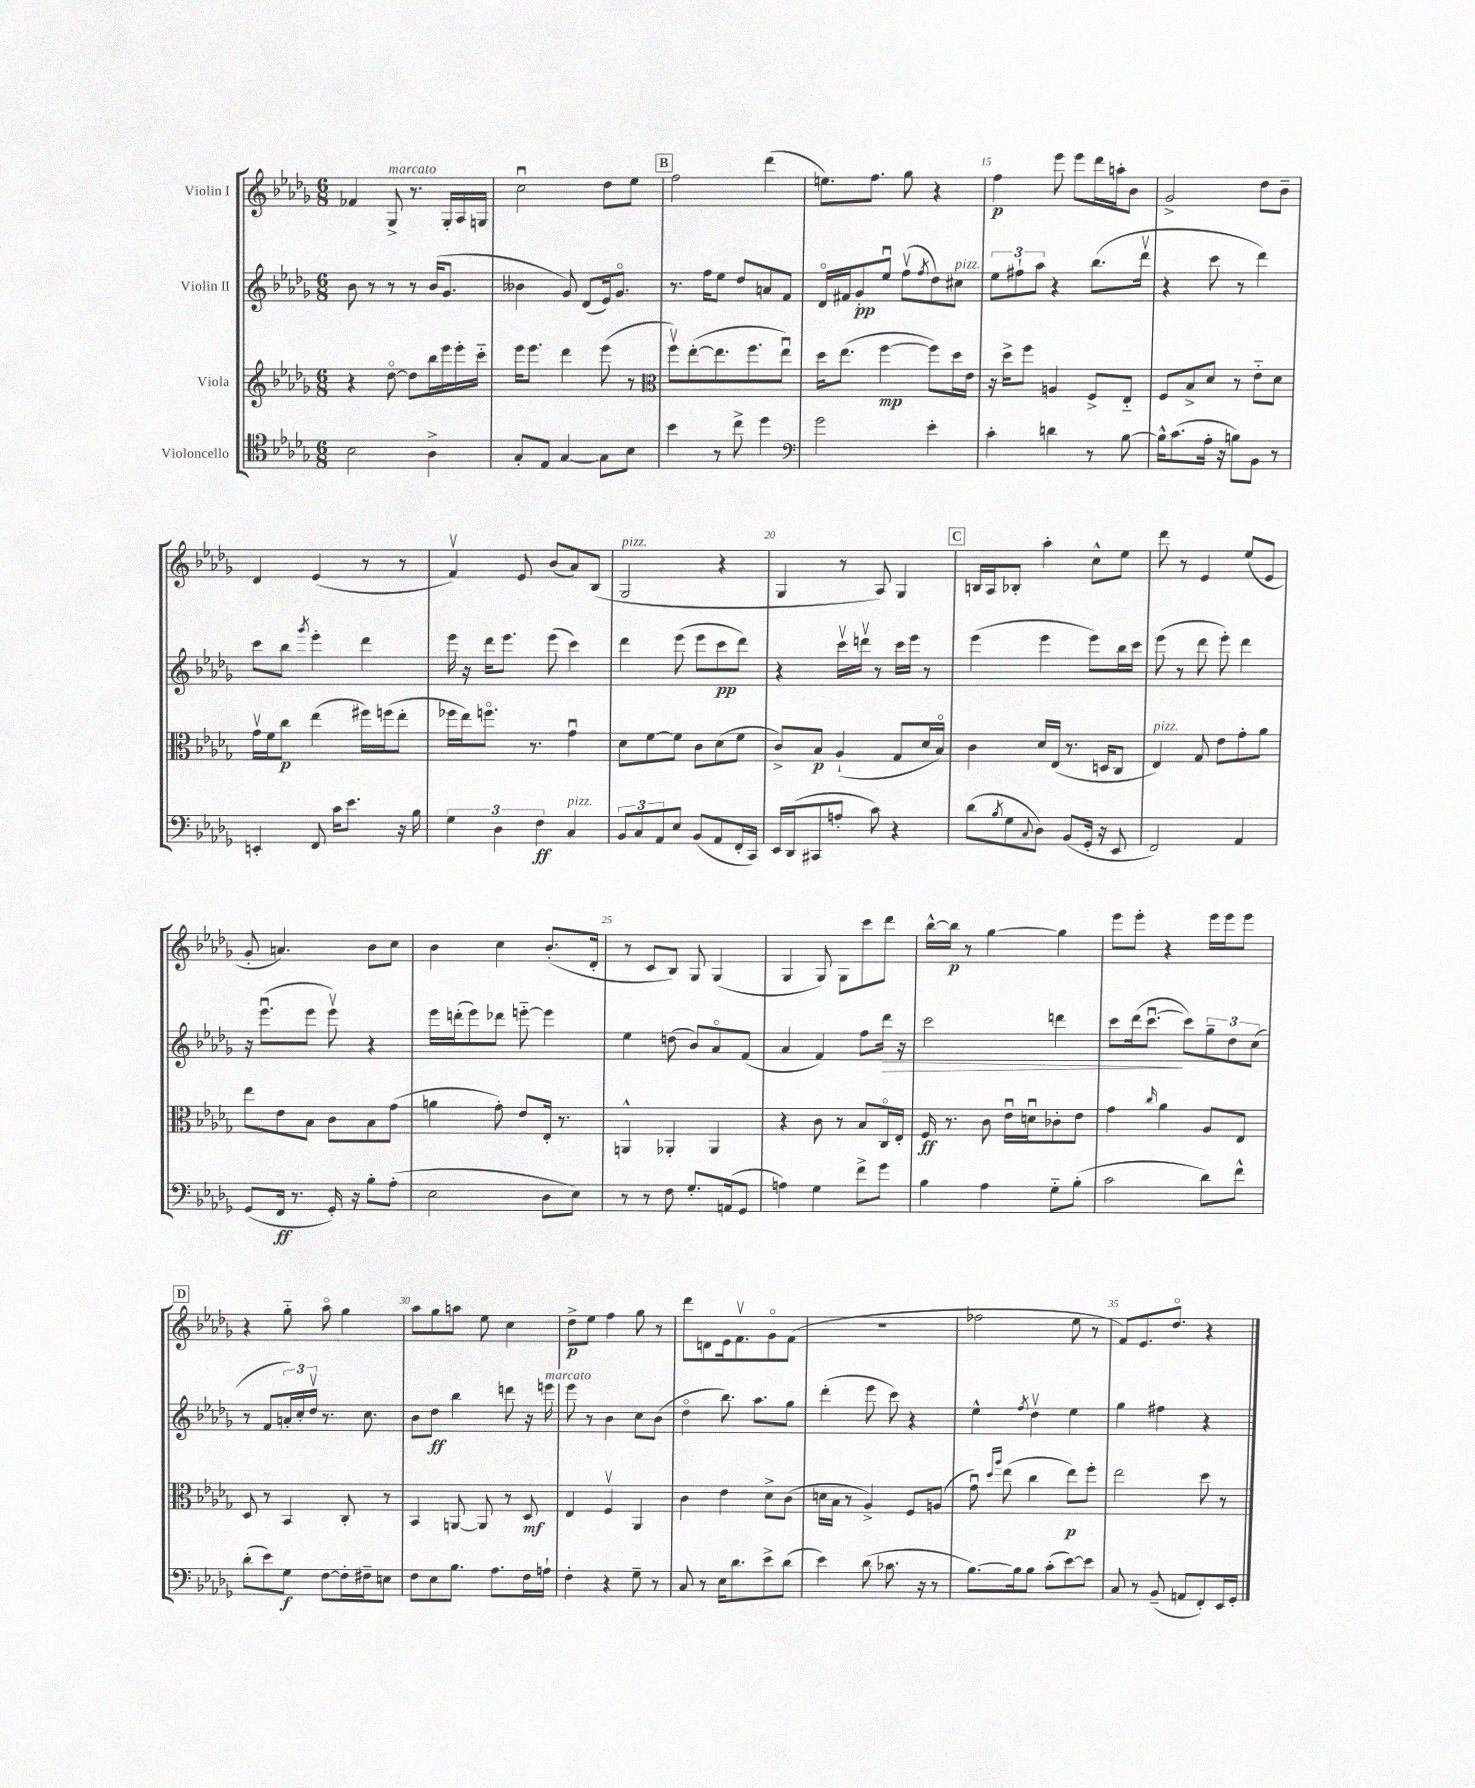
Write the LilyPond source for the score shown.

<<
\new StaffGroup <<
\new Staff = "s0" \with { instrumentName = "Violin I" } {
    \clef treble \key des \major \numericTimeSignature \time 6/8
    fes'4 ges8->^\markup { \italic "marcato" } r8. ges16-. aes16 g16 |
    c''2\downbow des''8 ees''8 |
    \mark \markup { \box "B" } f''2 des'''4( |
    e''8.) f''8. ges''8 r4 |
    f''4\p ees'''8 ees'''8 des'''16 a''16-. bes'8 |
    ges'2-> des''8 bes'8-- |
    des'4 ees'4( r8 r8 |
    f'4\upbow) ees'8 bes'8( aes'8) bes8( |
    ges2^\markup { \italic "pizz." } r4 |
    ges4 r8 aes8) ges4 |
    \mark \markup { \box "C" } b16 aes16 bes8-. aes''4-. c''8-^ ees''8 |
    des'''8 r8 ees'4 ees''8( ees'8 |
    ges'8-. a'4.) bes'8 c''8 |
    bes'4 c''4 bes'8.-.( des'16-. |
    r8 c'8 bes8) ges8 ges4( |
    ges4 ges8) ges8 c'''8 des'''8 |
    bes''16~-^ bes''16\p r8 ges''4~ ges''4 |
    ees'''8 ees'''8-. r4 ees'''16 ees'''16 ees'''8 |
    \mark \markup { \box "D" } r4 ges''8-_ aes''8\flageolet ges''4 |
    aes''8 ges''8 a''8 ees''8 c''4 |
    des''8->\p ees''8 f''4 ges''8 r8 |
    des'''8 d'8 ees'16 f'8.\upbow ges'8\flageolet f'8( |
    R2. |
    fes''2 ees''8 r8 |
    f'8) ees'8. des''8.\flageolet r4 \bar "|." |
}
\new Staff = "s1" \with { instrumentName = "Violin II" } {
    \clef treble \key des \major \numericTimeSignature \time 6/8
    bes'8 r8 r8 r8 bes'16( ges'8. |
    beses'4 ges'8) des'8( ees'16) ges'8.\flageolet |
    \mark \markup { \box "B" } r8. f''16 ees''8 des''8 a'8 f'8 |
    des'16\flageolet fis'16 ges'8-.\pp ees''8\downbow f''8\upbow( \acciaccatura { f''8 } des''8) cis''8^\markup { \italic "pizz." } |
    \tuplet 3/2 { ees''8 fis''8-! aes''8 } r4 bes''8.( des'''16\upbow |
    r4 c'''8 r8 des'''4) |
    c'''8 bes''8 \acciaccatura { ges'''8 } ees'''4-. des'''4 |
    ees'''16 r16 des'''16 ees'''8. ees'''8( c'''4) |
    des'''4 ees'''8( ees'''8 c'''8\pp des'''8) |
    r4 c'''16\upbow d'''16\upbow r8 c'''16 ees'''16 r8 |
    \mark \markup { \box "C" } ees'''4( ees'''4 ees'''8) bes''16 c'''16 |
    ees'''8( r8 des'''8 ees'''8-.) des'''4 |
    r16 ees'''8.\downbow( ees'''8 ees'''8\upbow) r4 |
    ees'''16 d'''16-.( ees'''8) des'''8 e'''8~-_ e'''4 |
    ees''4 d''8( bes'8) aes'8\flageolet f'8( |
    aes'4 f'4) f''8 des'''16\> r16 |
    c'''2 d'''4 |
    c'''8 des'''16( c'''8.~\downbow\! c'''8) \tuplet 3/2 { ges''8-- des''8 c''8( } |
    \mark \markup { \box "D" } r8 f'8 \tuplet 3/2 { a'16-.) c''16-. des''16\upbow } r8. c''8. |
    bes'8 des''8\ff bes''4 d'''8 r16 e'''16^\markup { \italic "marcato" } |
    ees'''8 r8 bes'4 c''8 bes'8( |
    des''4\flageolet bes''8.) aes''8. ges''8 |
    des'''4-.( ees'''8 c'''8) r4 |
    ees''4-^ \acciaccatura { f''8 } des''4\upbow ees''4 |
    ges''4 fis''4 r4 \bar "|." |
}
\new Staff = "s2" \with { instrumentName = "Viola" } {
    \clef treble \key des \major \numericTimeSignature \time 6/8
    r4 des''8~\flageolet des''8 bes''16 ees'''16 ees'''16-. c'''16-_ |
    ees'''16 ees'''8. des'''4 ees'''8( r8 |
    \mark \markup { \box "B" } \clef alto f''8\upbow) ees''8~-.( ees''8. f''8. ees''8\downbow) |
    des''16 ees''8.( f''4~\mp f''8) des''16 ees'16 |
    r16 des''16-> f''8 a4 f8-> ees8-_ |
    f8 bes8-> des'8 r8 ees'8-_ des'8 |
    ges'16\upbow f'16 c''8\p ees''4( fis''16) f''16( ees''8-. |
    fes''16 ees''16) f''8.\flageolet r8. ges'4\downbow |
    des'8 f'8~ f'8 c'8 des'8( f'8 |
    c'8->) bes8\p aes4-!( ges8 des'16 bes16\flageolet) |
    \mark \markup { \box "C" } c'4 des'16 ees16( r8. d16 c8 |
    ees4^\markup { \italic "pizz." }) ges8 ees'8 ges'8-. aes'8 |
    ees''8 ees'8 bes8 c'8 bes8 ges'8( |
    a'4 ges'8-.) ees'8 ees16-. r8. |
    a,4-^ aes,4-. aes,4 |
    r4 c'8 r8 bes8 c16\flageolet ees16-. |
    f16\ff r8. c'8 ees'16\downbow d'16\downbow ces'8-. ees'8 |
    ges'4 \grace { c''16 } aes'4 aes8 ees8 |
    \mark \markup { \box "D" } des8 r8 bes,4 c8-. r8 |
    bes,4 a,8~ a,8 r8 des8\mf |
    ees4 f4\upbow aes,4 |
    c'4 ees'4 des'8-> c'8( |
    d'16 bes16 r8 aes4->) f8 a8( |
    ges'8\downbow) \grace { des''16 aes''16 } ees''8( c''4 ees''8\p) f''8-. |
    ees''2 des''8 r8 \bar "|." |
}
\new Staff = "s3" \with { instrumentName = "Violoncello" } {
    \clef tenor \key des \major \numericTimeSignature \time 6/8
    bes2 aes4-> |
    ges8-. ees8 ges4~ ges8 bes8 |
    \mark \markup { \box "B" } bes'4 r8 c''8-> des''4 |
    \clef bass ges'2 ees'4-. |
    c'4-. d'4 r8 bes8~ |
    bes16-^ c'8.( aes16-. r16 b8) bes,8 r8 |
    e,4-. f,8 c'16 ees'8. r16 bes16 |
    \tuplet 3/2 { ges4 des4 f4\ff } c4^\markup { \italic "pizz." } |
    \tuplet 3/2 { bes,8 c8 aes,8 } ees8 bes,8( aes,8 f,16-. c,16) |
    ees,16 des,16( cis,8 a8-. c'8) r4 |
    \mark \markup { \box "C" } des'8( \acciaccatura { bes8 } ges8 \appoggiatura { c8 } des8) bes,8( ges,16-. r16 ees,8 |
    f,2) aes,4 |
    ges,8( f,16\ff r8. ges,16-.) r16 bes8-. aes8-.( |
    ees2 des8 ees8) |
    r8 r8 f8 ges8.-. a,16( ges,8 |
    a4) ges4 f'8-> ges'8 |
    bes4 aes4 ges8-_ bes8-.( |
    c'2 des'8) f'8-^ |
    \mark \markup { \box "D" } des'8-.( ees'8) ges8\f f8~ f16-. fis16-- e8 |
    f8 ees8 bes8. aes8. f16 a16-! |
    f4-. r4 ges8-- r8 |
    c8 r8 ees16 des'8. ees'8-> des'8( |
    ees'4) des'8( ces'8. r16 r8 |
    bes8.~) bes16 bes8 c'8-.( ees'8~) ees'8 |
    c8 r8 bes,8--( a,8 f,8-.) ees,16 ges,16-. \bar "|." |
}
>>
>>
\layout { \context { \Score currentBarNumber = #11 \override BarNumber.break-visibility = ##(#f #t #t) barNumberVisibility = #(every-nth-bar-number-visible 5) } }
